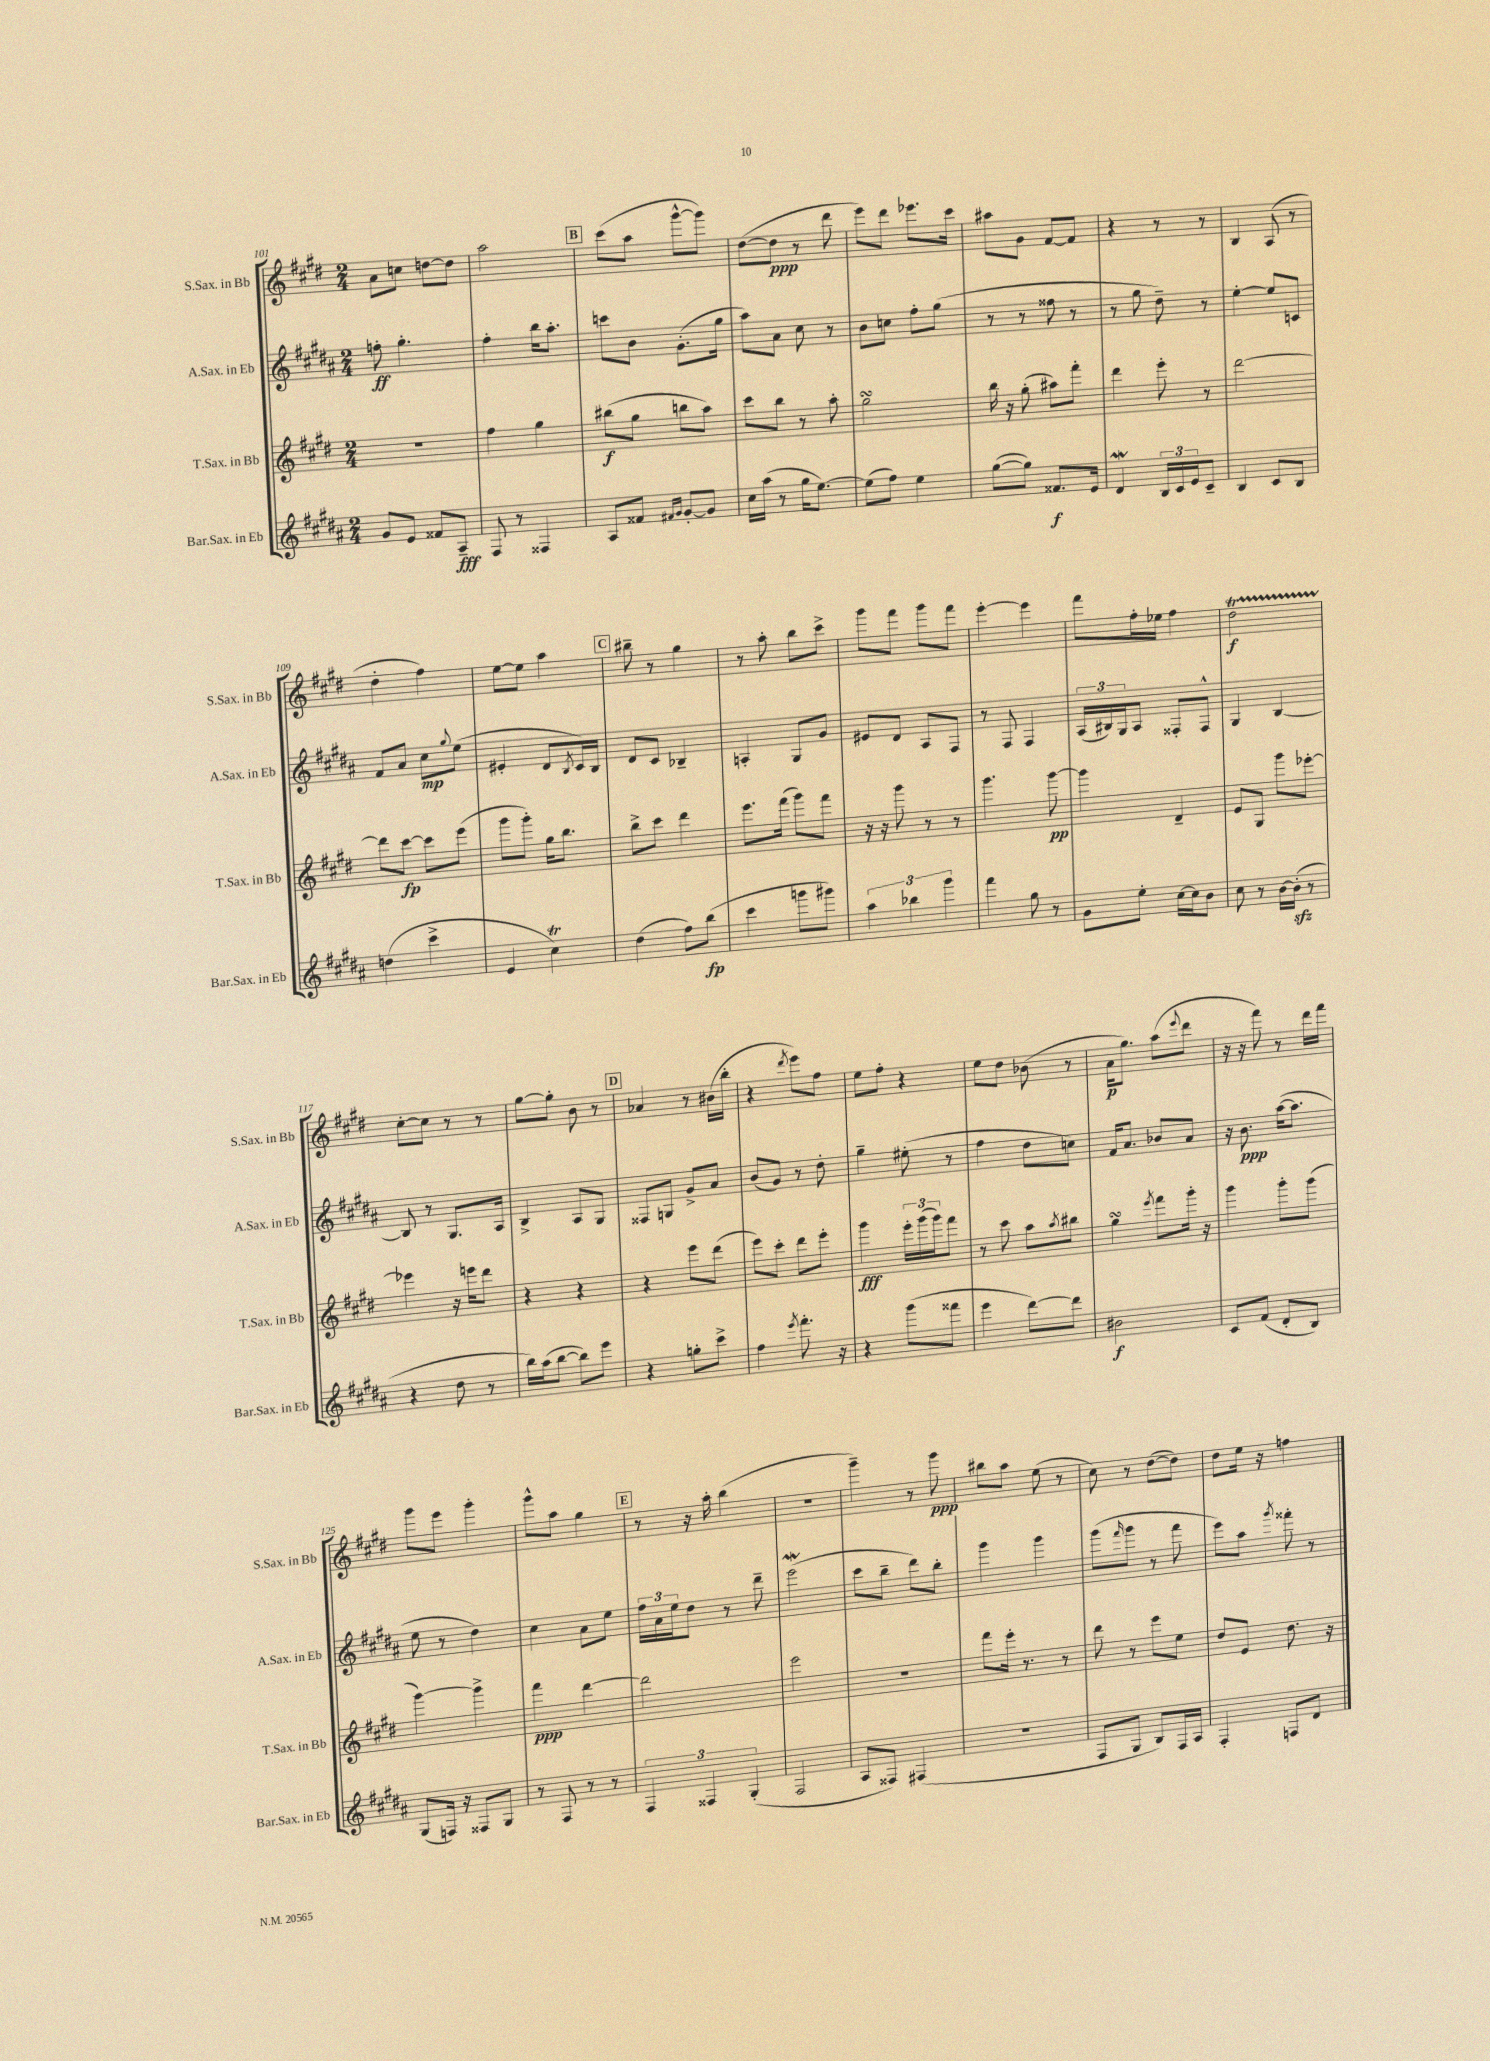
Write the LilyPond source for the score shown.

<<
\new StaffGroup <<
\new Staff = "s0" \with { instrumentName = "S.Sax. in Bb" shortInstrumentName = "S.Sax. in Bb" } {
    \clef treble \key e \major \numericTimeSignature \time 2/4
    a'8 c''8 d''8~ d''8 |
    a''2 |
    \mark \markup { \box "B" } cis'''8( a''8 gis'''8~-^ gis'''8) |
    dis''8~( dis''8\ppp r8 dis'''8 |
    e'''8) dis'''8 ees'''8. cis'''16 |
    ais''8 gis'8 fis'8~ fis'8 |
    r4 r8 r8 |
    b4 a8( r8 |
    dis''4-. fis''4) |
    e''8~ e''8 a''4 |
    \mark \markup { \box "C" } bis''8-- r8 gis''4 |
    r8 a''8-. b''8 cis'''8-> |
    gis'''8 fis'''8 gis'''8 fis'''8 |
    e'''4~-. e'''4 |
    fis'''8 fis''16-. ees''16 fis''4 |
    dis''2\startTrillSpan\f |
    cis''8~-.\stopTrillSpan cis''8 r8 r8 |
    gis''8~ gis''8-. b'8 r8 |
    \mark \markup { \box "D" } aes'4 r8 bis'16( b''16-. |
    r4 \acciaccatura { dis'''8 } e'''8) fis''8 |
    e''8 fis''8-. r4 |
    e''8 dis''8 bes'8( r8 |
    a'16\p gis''8.) a''8( \appoggiatura { e'''8 } dis'''8 |
    r16 r16 fis'''8) r8 dis'''16 fis'''16 |
    gis'''8 e'''8 gis'''4-. |
    gis'''8-^ a''8 gis''4 |
    \mark \markup { \box "E" } r8 r16 a''16-. b''4( |
    r2 |
    gis'''4--) r8 gis'''8\ppp |
    bis''8 a''8 e''8( r8 |
    cis''8) r8 dis''8~( dis''8) |
    dis''8 e''16 r16 f''4 \bar "|." |
}
\new Staff = "s1" \with { instrumentName = "A.Sax. in Eb" shortInstrumentName = "A.Sax. in Eb" } {
    \clef treble \key b \major \numericTimeSignature \time 2/4
    f''8-.\ff gis''4.-. |
    fis''4-. b''16 ais''8.-. |
    \mark \markup { \box "B" } c'''8 b'8 gis'8.-.( gis''16 |
    ais''8) ais'8 cis''8 r8 |
    b'8 c''8 fis''8-. gis''8( |
    r8 r8 fisis''8 r8 |
    r8 gis''8 dis''8--) r8 |
    e''4~-. e''8 c'8 |
    fis'8 ais'8 cis''8\mp \appoggiatura { gis''8 } e''8( |
    eis'4-. dis'8 \acciaccatura { b8 } cis'16) b16 |
    \mark \markup { \box "C" } dis'8 cis'8 bes4-- |
    a4-. gis8 gis'8 |
    eis'8 dis'8 ais8 fis8 |
    r8 fis8 fis4 |
    \tuplet 3/2 { ais16( bis16) gis16 } ais8 fisis8-. fisis8-^ |
    gis4 b4~ |
    b8 r8 gis8. ais16 |
    b4-> ais8 gis8 |
    \mark \markup { \box "D" } fisis8 g8 gis'8-> ais'8 |
    b'8( gis'8) r8 dis''8-. |
    gis''4-- eis''8-.( r8 |
    fis''4 dis''8 c''8) |
    fis'16 ais'8. bes'8 ais'8 |
    r16 b'8.\ppp ais''16~( ais''8. |
    e''8 r8 dis''4) |
    cis''4 ais'8 e''8 |
    \mark \markup { \box "E" } \tuplet 3/2 { fis''16 ais'16 e''16 } dis''8 r8 dis'''8-- |
    e'''2\mordent( |
    cis'''8 b''8-- dis'''8) b''8-. |
    gis'''4 gis'''4 |
    gis'''8( \grace { fis'''16 } gis'''8 r8 fis'''8 |
    e'''8) ais''8 \acciaccatura { gis'''8 } fisis'''8-. r8 \bar "|." |
}
\new Staff = "s2" \with { instrumentName = "T.Sax. in Bb" shortInstrumentName = "T.Sax. in Bb" } {
    \clef treble \key e \major \numericTimeSignature \time 2/4
    R2 |
    fis''4 gis''4 |
    \mark \markup { \box "B" } bis''8\f( gis''8 b''8 a''8) |
    cis'''8 b''8 r8 a''8-. |
    gis''2\turn |
    b''16 r16 gis''8-.( ais''8) fis'''8-. |
    dis'''4 e'''8-. r8 |
    dis'''2~ |
    dis'''8 cis'''8~\fp cis'''8 e'''8( |
    gis'''8 gis'''8-.) gis''16 b''8. |
    \mark \markup { \box "C" } b''8-> cis'''8 dis'''4 |
    e'''8. fis'''16( gis'''8) fis'''8 |
    r16 r16 gis'''8 r8 r8 |
    gis'''4. gis'''8~\pp |
    gis'''4 dis'4-- |
    e'8 gis8 gis'''8 ees'''8~-. |
    ees'''4 r16 e'''16 dis'''8 |
    r4 r4 |
    \mark \markup { \box "D" } r4 e'''8 dis'''8( |
    e'''8) cis'''8-. dis'''8 e'''8-. |
    gis'''4\fff \tuplet 3/2 { e'''16-. gis'''16( gis'''16) } fis'''8 |
    r8 cis'''8 a''8 \acciaccatura { a''8 } bis''8 |
    gis''4\turn \acciaccatura { e'''8 } fis'''8 gis'''16-. r16 |
    gis'''4 gis'''8-. gis'''8( |
    gis'''4~) gis'''4-> |
    fis'''4\ppp dis'''4~ |
    \mark \markup { \box "E" } dis'''2 |
    e'''2 |
    R2 |
    fis'''8 e'''16-. r8. r8 |
    dis'''8 r8 e'''8 e''8 |
    dis''8 e'8 dis''8. r16 \bar "|." |
}
\new Staff = "s3" \with { instrumentName = "Bar.Sax. in Eb" shortInstrumentName = "Bar.Sax. in Eb" } {
    \clef treble \key b \major \numericTimeSignature \time 2/4
    gis'8 e'8 fisis'8 ais8--\fff |
    fis8 r8 fisis4 |
    \mark \markup { \box "B" } ais8 fisis'8 \grace { fis'16 gis'16 } gis'8~-. gis'8 |
    cis''16 ais''16( r8 gis''16 e''8.~) |
    e''8( fis''8) e''4 |
    gis''8~( gis''8) fisis'8.\f e'16 |
    dis'4\mordent \tuplet 3/2 { b16 cis'16 e'16 } cis'8-- |
    b4 cis'8 b8 |
    d''4( cis'''4-> |
    e'4 cis''4\trill) |
    \mark \markup { \box "C" } dis''4( fis''8) b''8\fp( |
    cis'''4 g'''8 gis'''8) |
    \tuplet 3/2 { ais''4 bes''4 gis'''4 } |
    fis'''4 gis''8 r8 |
    gis'8 e''8-. cis''16~ cis''16 b'8 |
    cis''8 r8 b'16~ b'16-.\sfz( r8 |
    r4 dis''8 r8 |
    b''16) ais''16( b''8~ b''8) e'''8 |
    \mark \markup { \box "D" } r4 g''8-. cis'''8-> |
    fis''4 \acciaccatura { e'''8 } fis'''8.-. r16 |
    r4 gis'''8( fisis'''8 |
    e'''4 dis'''8~) dis'''8 |
    bis'2\f |
    cis'8 fis'8( dis'8-. b8) |
    gis8( f16) r16 fisis8 gis8 |
    r8 fis8 r8 r8 |
    \mark \markup { \box "E" } \tuplet 3/2 { fis4 fisis4 gis4-.( } |
    fis2 |
    ais8 fisis8) fis4( |
    R2 |
    fis8 gis8 b8) fis16 ais16 |
    fis4-. f8 dis'8 \bar "|." |
}
>>
>>
\layout { \context { \Score currentBarNumber = #101 } }
